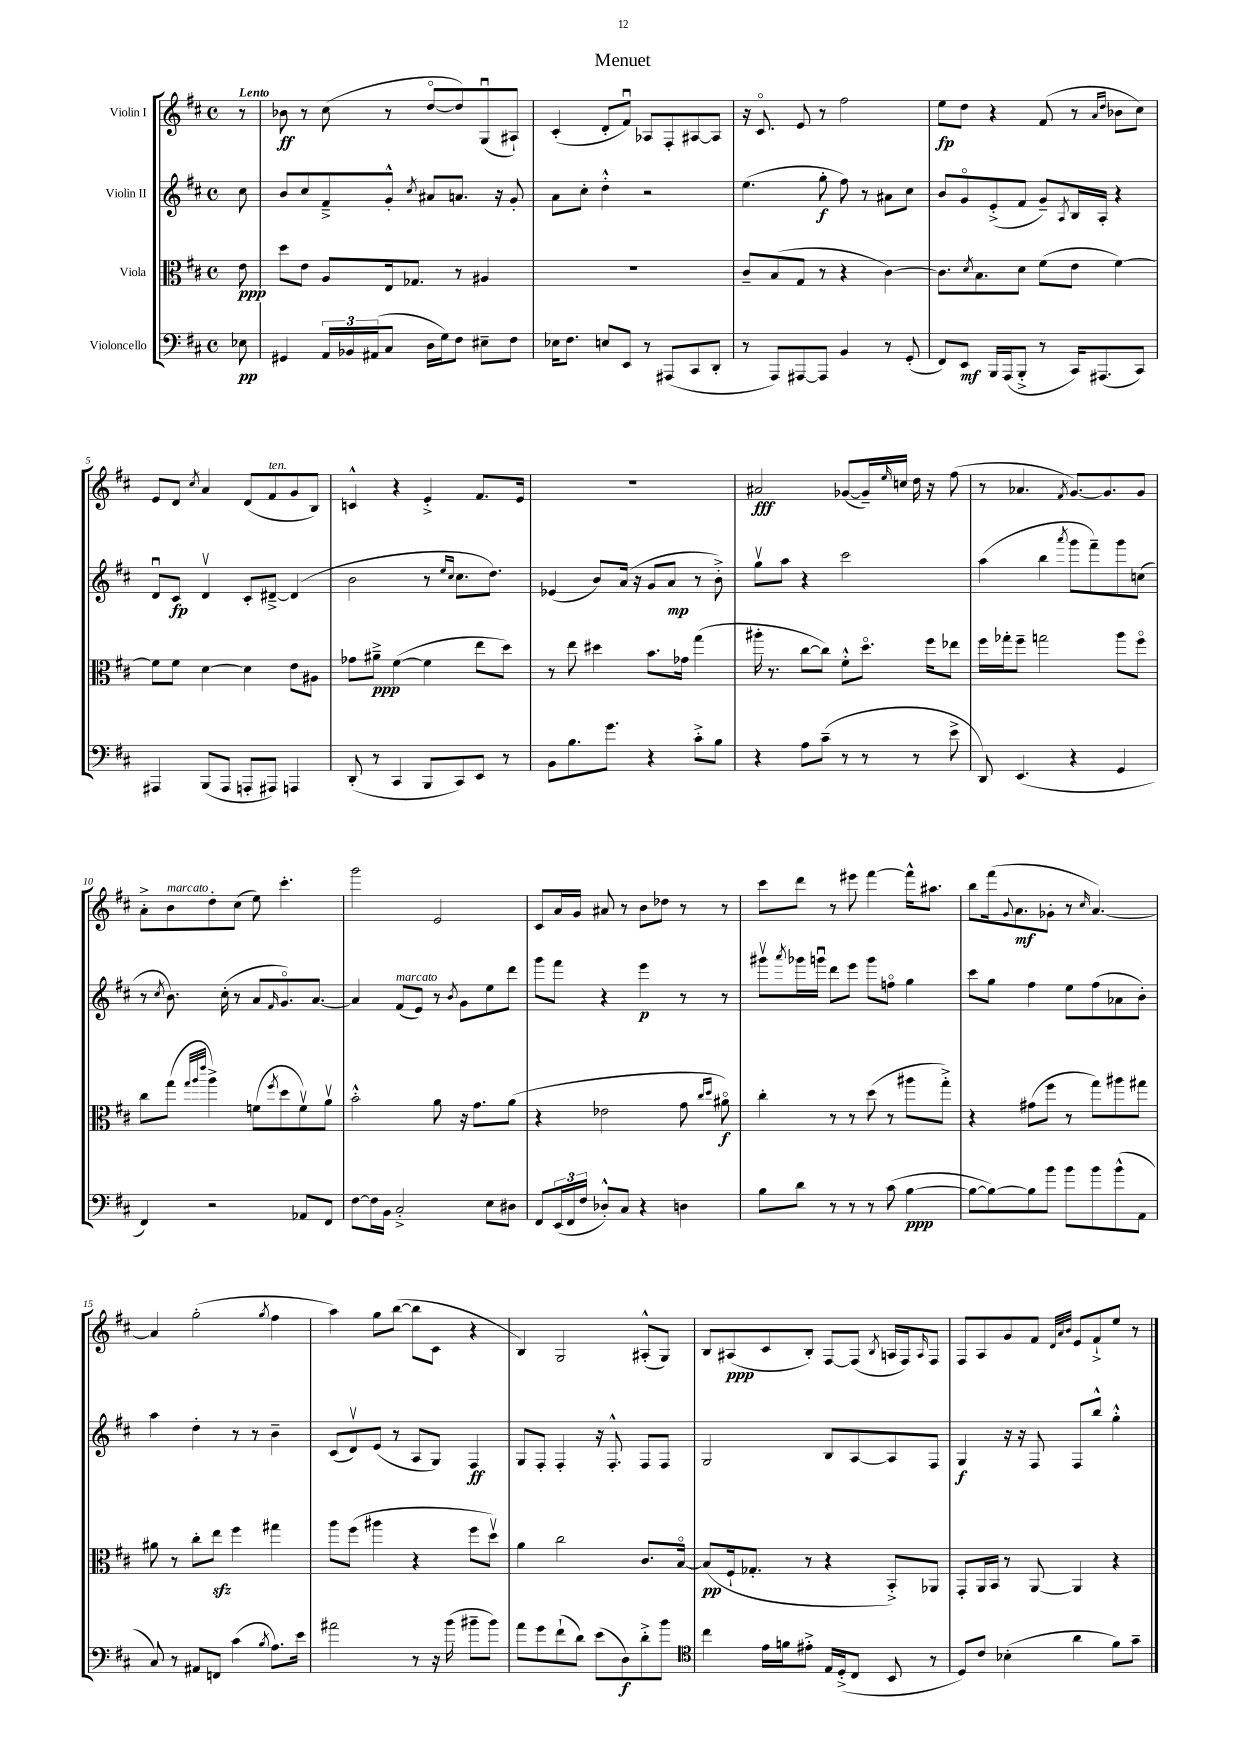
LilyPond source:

\header { title = "Menuet" }
<<
\new StaffGroup <<
\new Staff = "s0" \with { instrumentName = "Violin I" } {
    \clef treble \key d \major \defaultTimeSignature \time 4/4 \partial 8 \tempo "Lento"
    r8 |
    bes'8\ff r8 cis''8( r8 d''8~\flageolet d''8) g8\downbow( ais8-!) |
    cis'4-.( d'8-. fis'8\downbow) aes8 fis8-. ais8~ ais8 |
    r16 cis'8.\flageolet e'8 r8 fis''2 |
    e''8\fp d''8 r4 fis'8( r8 \grace { a'16 d''16 } bes'8 cis''8) |
    e'8 d'8 \acciaccatura { cis''8 } a'4 d'8( fis'8^\markup { \italic "ten." } g'8 b8) |
    c'4-^ r4 e'4-.-> fis'8. e'16 |
    R1 |
    ais'2\fff ges'8~( ges'16--) \grace { e''16 } c''16 d''16 r16 fis''8( |
    r8 aes'4. \acciaccatura { fis'8 } g'8.~) g'8. g'8 |
    a'8-.-> b'8^\markup { \italic "marcato" } d''8-. cis''8( e''8) cis'''4.-. |
    g'''2 e'2 |
    cis'8 a'16 g'16 ais'8 r8 b'8 des''8 r8 r8 |
    cis'''8 d'''8 r8 eis'''8 fis'''4~ fis'''16-^ ais''8. |
    b''8 fis'''16( \appoggiatura { g'8 } a'8.\mf ges'8-. r8 \grace { cis''16 } a'4.~) |
    a'4 g''2-.( \acciaccatura { g''8 } fis''4 |
    a''4) g''8 b''8~( b''8 cis'8 r4 |
    b4) g2 ais8-.-^( g8) |
    b8 ais8\ppp( cis'8 b8-.) fis8~ fis8( \acciaccatura { b8 } a16 fis16) \grace { a16 } fis8 |
    fis8 a8 g'8 fis'8 \grace { d'32 a'32 b'32 } e'8 fis'8-!-> e''8 r8 \bar "|." |
}
\new Staff = "s1" \with { instrumentName = "Violin II" } {
    \clef treble \key d \major \defaultTimeSignature \time 4/4 \partial 8
    cis''8 |
    b'8 cis''8 fis'8---> g'8-.-^ \acciaccatura { cis''8 } ais'8 a'8. r16 g'8-. |
    a'8 cis''8-. d''4-.-^ r2 |
    e''4.( g''8-.\f fis''8) r8 ais'8 cis''8 |
    b'8 g'8\flageolet e'8-.->( fis'8 g'8--) \acciaccatura { a8 } b16 a16-. r4 |
    d'8\downbow cis'8\fp d'4\upbow cis'8-. dis'8~---> dis'4( |
    b'2 r8 \grace { e''16 cis''16 } cis''8. d''8.) |
    ees'4( b'8) a'16( r16 g'8 a'8\mp r8 b'8-.->) |
    g''8\upbow a''8 r4 cis'''2 |
    a''4( b''4 \acciaccatura { a'''8 } g'''8 fis'''8--) g'''8 c''8( |
    r8 \acciaccatura { cis''8 } b'8.) cis''16-.( r8 a'8 \grace { fis'16 } g'8.\flageolet) a'8.~ |
    a'4 fis'8^\markup { \italic "marcato" }( e'8) r8 \acciaccatura { b'8 } g'8 e''8 d'''8 |
    g'''8 fis'''8 r4 e'''4\p r8 r8 |
    gis'''8\upbow \acciaccatura { a'''8 } ges'''16 g'''16\downbow d'''8 e'''8 g'''8 f''8\flageolet g''4 |
    cis'''8 g''8 fis''4 e''8 fis''8( aes'8 b'8-.) |
    a''4 d''4-. r8 r8 b'4-- |
    cis'8( d'8\upbow) e'8( r8 a8 g8) fis4\ff |
    g8 fis8-. fis4-. r16 fis8.-.-^ fis8 fis8 |
    g2 b8 a8~ a8 fis8 |
    g4\f r16 r16 fis8 fis8 b''8-^ g''4-.-^ \bar "|." |
}
\new Staff = "s2" \with { instrumentName = "Viola" } {
    \clef alto \key d \major \defaultTimeSignature \time 4/4 \partial 8
    e'8\ppp |
    d''8 e'8 a8 e16 ges8. r8 ais4 |
    R1 |
    cis'8-- b8( g8 r8 r4 cis'4~) |
    cis'8. \acciaccatura { d'8 } b8. d'8 fis'8( e'8 fis'4~) |
    fis'8 fis'8 d'4~ d'4 e'8 ais8 |
    ges'8 ais'8--->\ppp fis'4~( fis'4 e''8 d''8) |
    r8 e''8 dis''4 b'8. ges'16 g''4( |
    ais''16-. r8. cis''8~ cis''8) fis'8-.-^ d''8.\flageolet fis''16 ees''8 |
    fis''16 ges''16-. fis''8-- g''2 a''8 fis''8\flageolet |
    cis''8 g''8( \grace { g''32 a''32 e'''32 } a''4->) f'8( \acciaccatura { fis''8 } d''8 f'8\upbow) a'8\upbow |
    b'2-.-^ a'8 r16 g'8. a'8( |
    r4 ees'2 g'8 \grace { cis''16 d''16 } ais'8\flageolet\f) |
    cis''4-. r8 r8 d''8( r8 ais''8 g''8-.->) |
    r4 gis'8( fis''8 r8 g''8) ais''8 gis''8 |
    ais'8 r8 cis''8-. e''8\sfz fis''4 gis''4 |
    a''8 fis''8( ais''4 r4 fis''8 d''8\upbow) |
    a'4 cis''2 cis'8. b16~\flageolet |
    b8\pp( fis16-! ges8.-. r8 r4 b,8-.->) aes,8 |
    g,8-. a,16 b,16 r8 a,8~ a,4 r4 \bar "|." |
}
\new Staff = "s3" \with { instrumentName = "Violoncello" } {
    \clef bass \key d \major \defaultTimeSignature \time 4/4 \partial 8
    ees8\pp |
    gis,4 \tuplet 3/2 { a,16 bes,16 ais,16( } cis8 d16 g16) fis8 eis8-- fis8 |
    ees16 fis8. e8 e,8 r8 ais,,8( cis,8 d,8-. |
    r8 a,,8) ais,,8~ ais,,8 b,4 r8 g,8-.( |
    fis,8) e,8\mf b,,16 a,,16( b,,8-.-> r8 cis,16) ais,,8.( cis,8) |
    ais,,4 b,,8( ais,,8 a,,8-. ais,,8) a,,4 |
    d,8-.( r8 cis,4 b,,8 cis,8) e,8 r8 |
    b,8 b8. g'8. r4 cis'8-.-> b8 |
    r4 a8 cis'8--( r8 r8 r8 e'8-> |
    d,8) e,4.( r4 g,4 |
    fis,4) r2 aes,8 fis,8 |
    fis8~ fis16 b,16 cis2-.-> e8 dis8 |
    fis,8 \tuplet 3/2 { e,16( fis,16 fis16 } des8-.-^) cis8 r4 d4 |
    b8 d'8 r8 r8 r8 cis'8( b4~\ppp |
    b8~ b8~) b8 b'8 b'8 b'8 b'8-^( a,8 |
    cis8) r8 ais,8 f,8 cis'4( \acciaccatura { b8 } a8.) e'16 |
    ais'2 r8 r16 b'16( bis'8-- bis'8) |
    a'8 g'8 fis'8-!( d'8) e'8( d8\f) d'8-.-> b'8 |
    \clef tenor cis''4 e'16 f'16 eis'8-.-> e16 d16-.->( cis8 b,8 r8 |
    d8) cis'8 bes4-.( a'4 fis'8) g'8-- \bar "|." |
}
>>
>>
